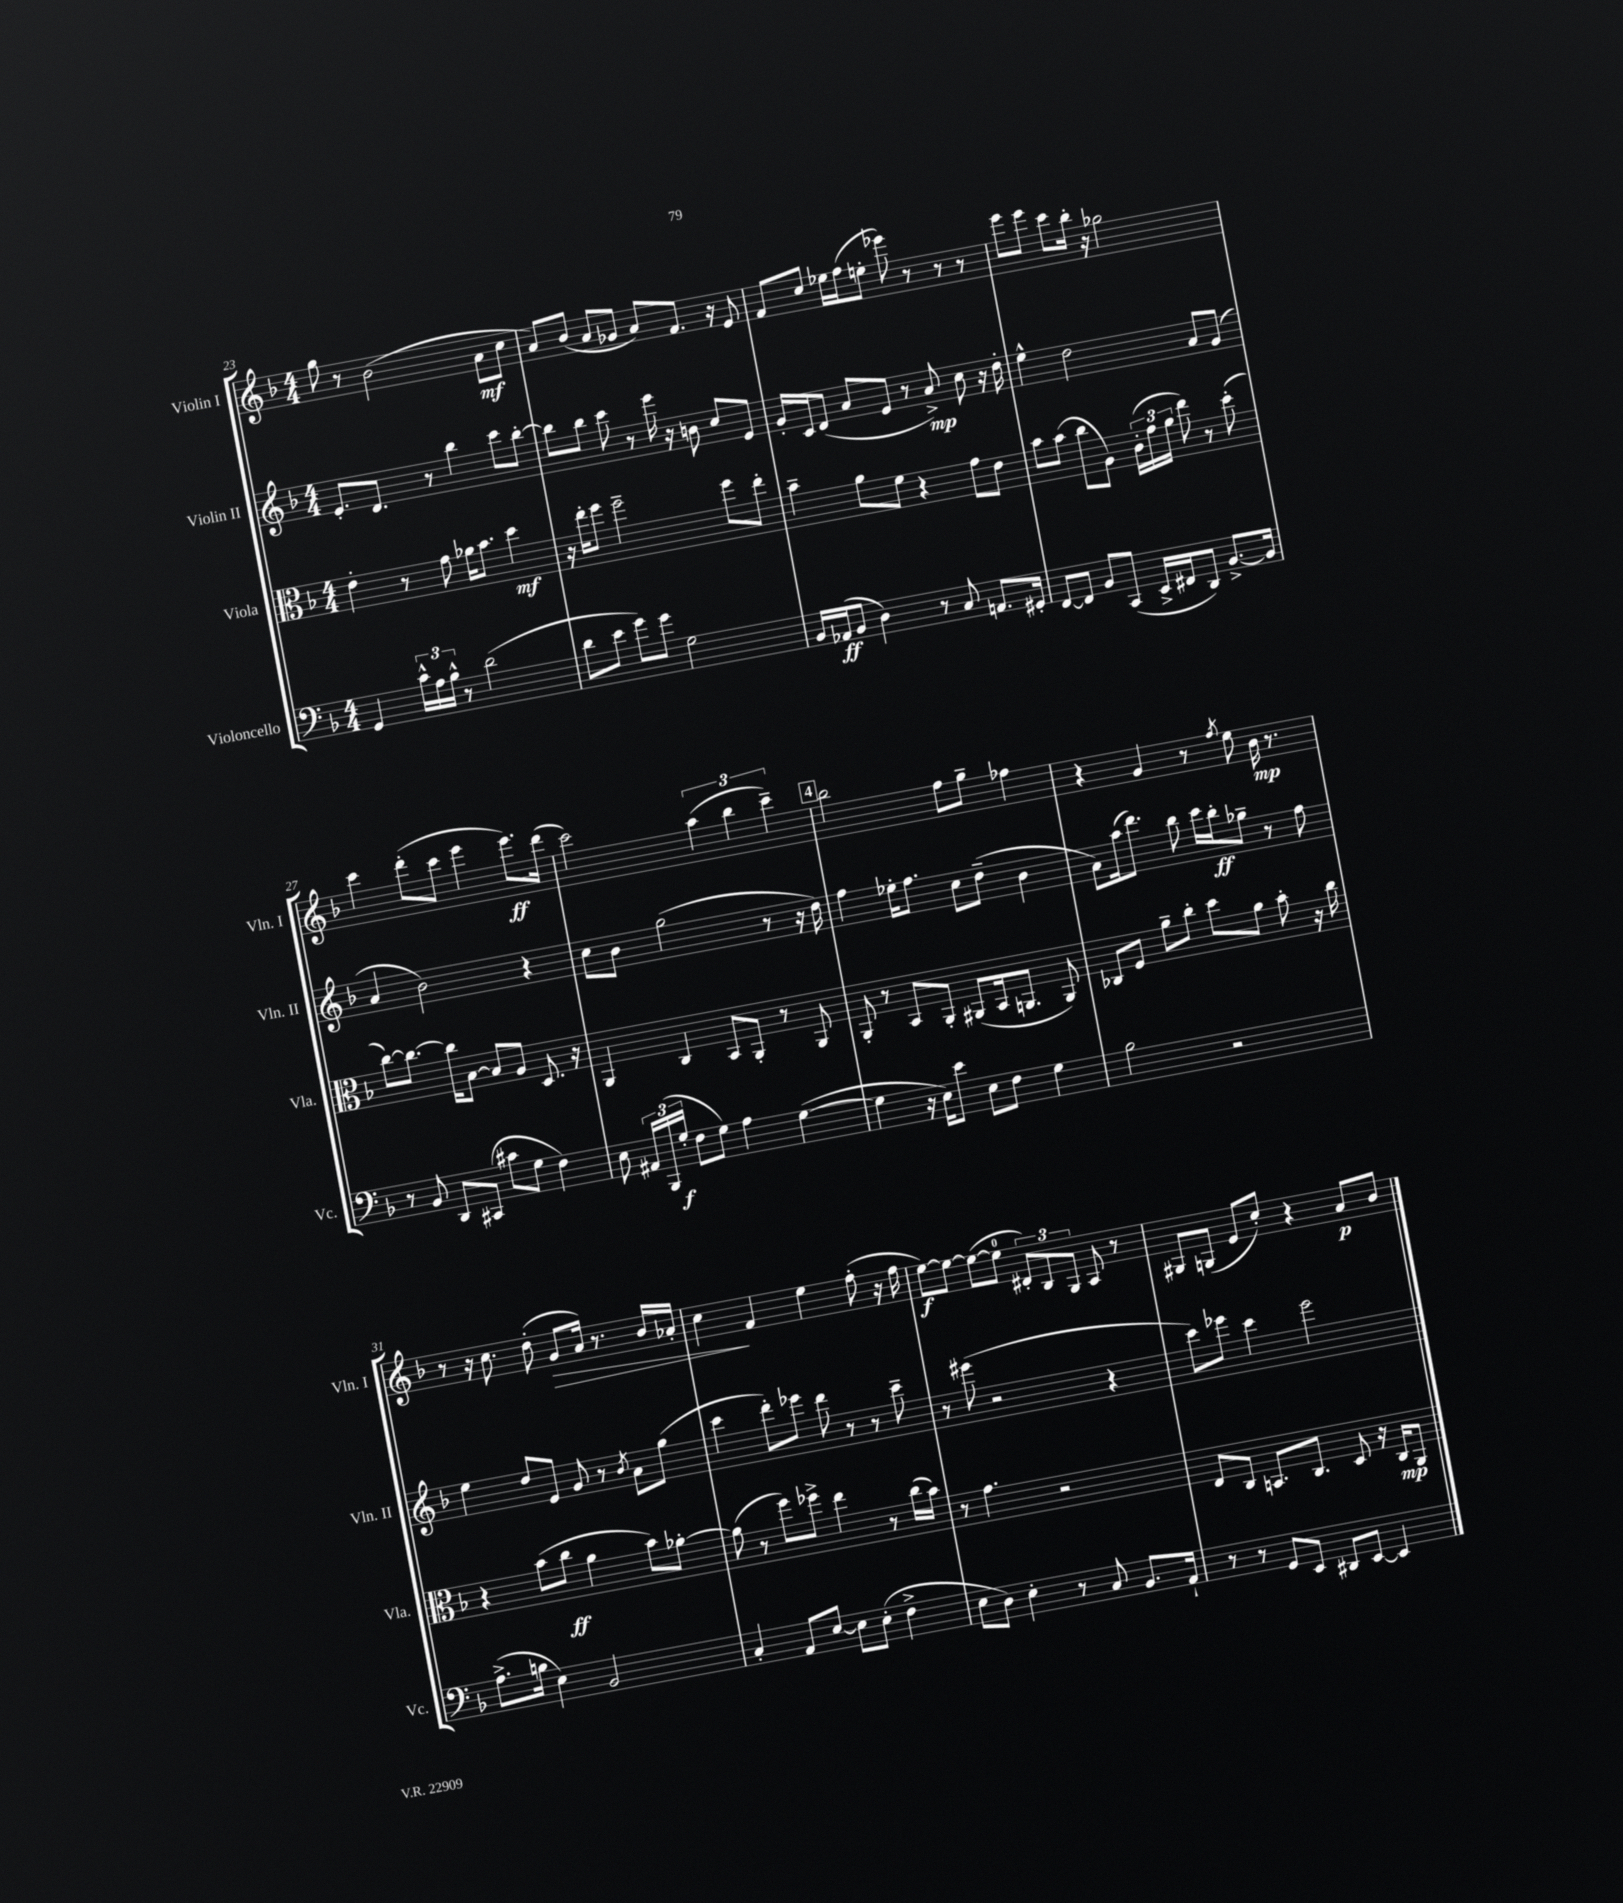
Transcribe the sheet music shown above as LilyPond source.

<<
\new StaffGroup <<
\new Staff = "s0" \with { instrumentName = "Violin I" shortInstrumentName = "Vln. I" } {
    \clef treble \key f \major \numericTimeSignature \time 4/4
    \autoBeamOff g''8 r8 bes'2( a'8[\mf c''8] |
    a'8[) bes'8]( a'8[ ges'8] a'8[) f'8.] r16 e'8 |
    f'8[ c''8] ees''16[ f''16( e''8]-. ees'''8) r8 r8 r8 |
    e'''8[ e'''8] c'''8[ bes''16]-. r16 ges''2 |
    c'''4 d'''8[-.( c'''8] e'''4 e'''8.[\ff) d'''16]( |
    c'''2) \tuplet 3/2 { a''4( bes''4 c'''4--) } |
    \mark \markup { \box "4" } bes''2 f''8[ g''8]-- fes''4 |
    r4 g'4 r8 \acciaccatura { f''8 } e''8 bes'16\mp r8. |
    r8 r16 c''8. d''8-.( g'8[\> a'16]) r8. bes'16[ aes'16]-. |
    c''4\! f'4 e''4 f''8-.( r16 f''16 |
    e''8[~\f) e''8]~ e''8[~( e''8]-0 \tuplet 3/2 { dis'8[-.) bes8 g8] } a8 r8 |
    gis8[ g8]( e'8[ c''8]-.) r4 a'8[\p bes'8] \bar "|." |
}
\new Staff = "s1" \with { instrumentName = "Violin II" shortInstrumentName = "Vln. II" } {
    \clef treble \key f \major \numericTimeSignature \time 4/4
    \autoBeamOff e'8.[-. d'8.] r8 bes''4 c'''8[ bes''8]~-. |
    bes''8[ bes''8] c'''8 r8 e'''16 r16 b'8 c''8[ e'8] |
    g'16[-. c'16 d'8]( a'8[ e'8] r8 a'8->\mp) c''8 r16 d''16-. |
    e''4-^ d''2 a'8[ g'8]( |
    a'4 bes'2) r4 |
    c''8[ bes'8] g''2( r8 r16 d''16) |
    \mark \markup { \box "4" } f''4 ees''16[-. f''8.] c''8[ d''8]--( bes'4 |
    a'8[) a''16( d'''8.]) bes''8 c'''16[ bes''16-.\ff ges''8]-- r8 f''8 |
    e''4 d''8[ e'8] g'8 r8 \acciaccatura { bes'8 } a'8[ g''8]( |
    c'''4 d'''8[-.) ees'''8] d'''8 r8 r8 c'''8-- |
    r8 eis'''8( r2 r4 |
    c'''8[) ees'''8] c'''4 ees'''2 \bar "|." |
}
\new Staff = "s2" \with { instrumentName = "Viola" shortInstrumentName = "Vla." } {
    \clef alto \key f \major \numericTimeSignature \time 4/4
    \autoBeamOff e'4-. r8 g'8 aes'16[ bes'8.] d''4\mf |
    r16 e''16[-. f''8] f''2-- f''8[ e''8]-. |
    bes'4-- a'8[ f'8] r4 g'8[ e'8] |
    bes'8[ bes'8]( c''8[ a8]) \tuplet 3/2 { c'16[-.( g'16 a'16] } e''8) r8 d''8-.( |
    c''8[~) c''8.]~ c''16[ bes8]~ bes8[ a8] d8. r16 |
    a,4 c4 bes,8[ a,8]-. r8 a,8 |
    \mark \markup { \box "4" } a,8-. r8 bes,8[ a,8]-. ais,8[( bes,16 a,8.] a,8) |
    ces8[ f8] a'8[-- c''8]-. d''8[ a'8] bes'8-. r16 c''16 |
    r4 bes'8[( c''8]\ff a'4 bes'8[) aes'8]~-. |
    aes'8( r8 f''8[) fes''8]-> e''4 r8 c''16[( bes'16]) |
    r8 g'4. r2 |
    e8[ c8] b,8.[ c8.] d8 r16 c16[\mp a,8] \bar "|." |
}
\new Staff = "s3" \with { instrumentName = "Violoncello" shortInstrumentName = "Vc." } {
    \clef bass \key f \major \numericTimeSignature \time 4/4
    \autoBeamOff g,4 \tuplet 3/2 { c'16[-^ a16 bes16]-^ } r8 d'2( |
    d'8[ e'8] g'8[) g'8] g2 |
    bes,16[ aes,16\ff( bes,8] d4) r8 c8 a,8.[ gis,16]-. |
    f,8[~ f,8] bes,8[ c,8]( e,16[-> fis,16 d,8]) bes,8.[~-> bes,16] |
    r8 bes,8 d,8[ cis,8]( cis'8[ g8] f4) |
    e8 \tuplet 3/2 { ais,16[ bes,,16( g16]-.\f } f8[ g8]) a4 g4~( |
    \mark \markup { \box "4" } g4 r16 e16[) e'8] e8[ f8] g4 |
    bes2 r2 |
    a8.[->( b16] e4) bes,2 |
    c4-. a,8[ e8]~ e8[ e8]-.( f4-> |
    e8[ d8]) e4-. r8 c8 bes,8.[ a,16]-! |
    r8 r8 g,8[ e,8] dis,8[ e,8]~ e,4 \bar "|." |
}
>>
>>
\layout { \context { \Score currentBarNumber = #23 } }
